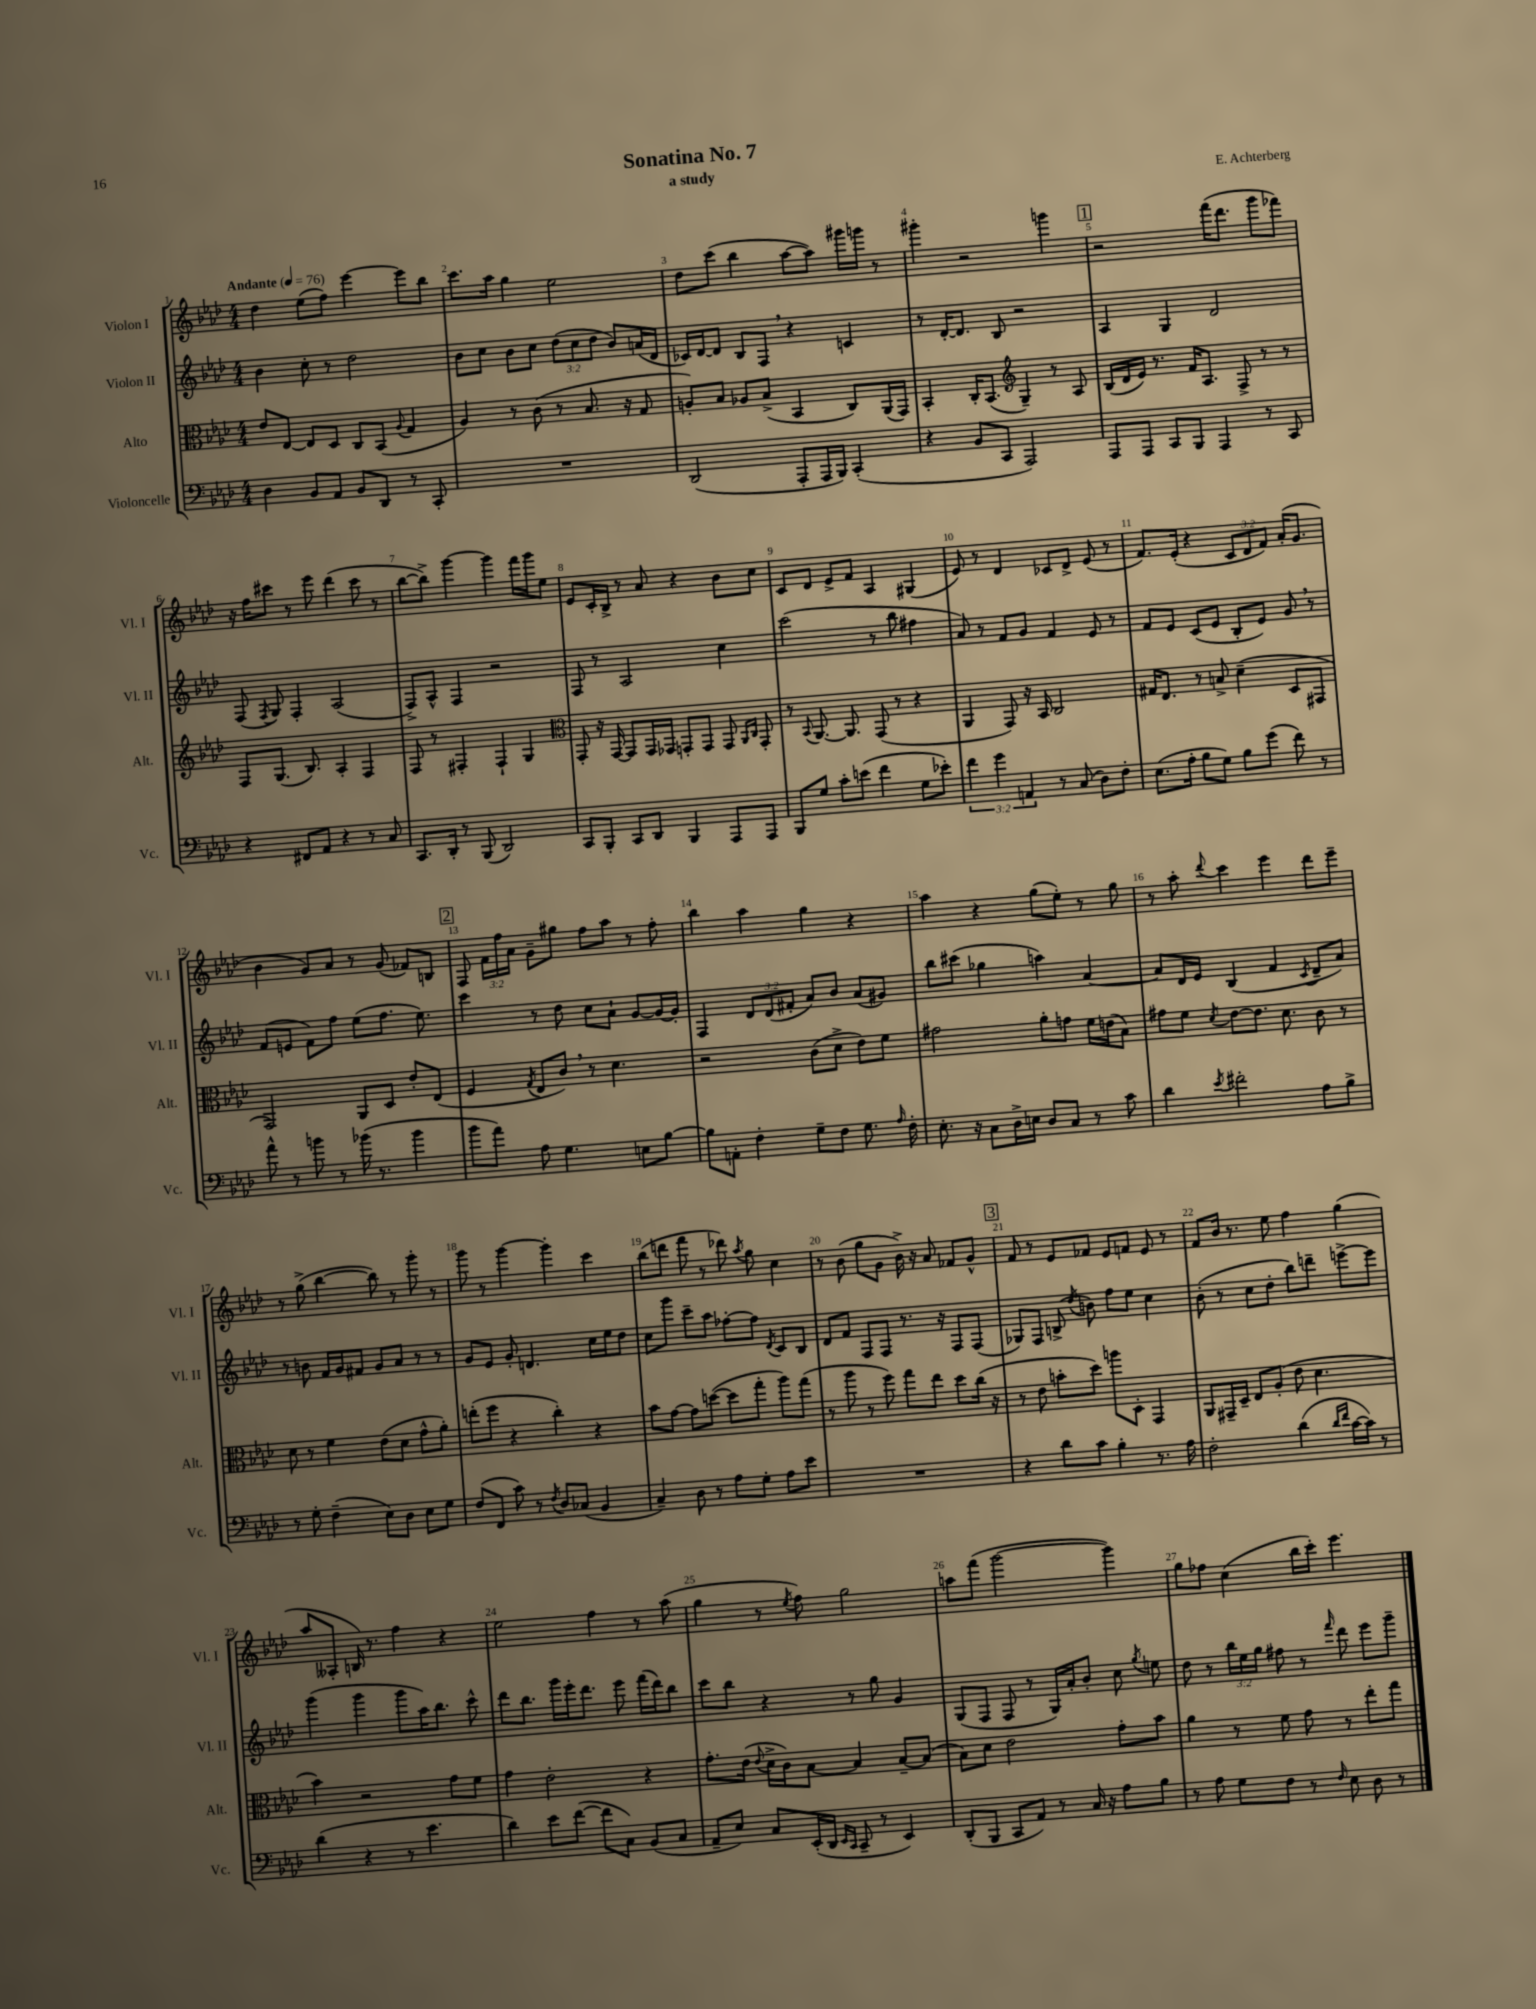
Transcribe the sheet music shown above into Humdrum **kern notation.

**kern	**kern	**kern	**kern
*part4	*part3	*part2	*part1
*staff4	*staff3	*staff2	*staff1
*I"Violoncelle	*I"Alto	*I"Violon II	*I"Violon I
*I'Vc.	*I'Alt.	*I'Vl. II	*I'Vl. I
*clefF4	*clefC3	*clefG2	*clefG2
*k[b-e-a-d-]	*k[b-e-a-d-]	*k[b-e-a-d-]	*k[b-e-a-d-]
*M4/4	*M4/4	*M4/4	*M4/4
*MM76	*MM76	*MM76	*MM76
=1	=1	=1	=1
!	!	!	!LO:TX:a:B:t=Andante
4D-\	8e-/L	4b-\	4dd-\
.	[8E-/J	.	.
8BB-/L	8E-/L]	8cc'\	(8ee-\L
8AA-/J	8D-/J	8r	8ff\J)
8BB-/L	8C/L	2dd-\	[4eee-\
8DD-/J	(8BB-/J	.	.
.	8qqA-/	.	.
8r	4G/	.	8eee-\L]
8CC'/	.	.	8bb-\J
=2	=2	=2	=2
1r	4A-/)	8b-\L	8.ccc\L
.	.	8cc\J	.
.	.	.	16aa-\Jk
.	8r	8b-\L	4gg\
.	(8c\	8cc\J	.
.	8r	(12dd-\L	2ee-\
.	.	12cc\	.
.	8.B-/	.	.
.	.	12dd-\J	.
.	.	8b-/L)	.
.	16r	.	.
.	8G/	(16an/L	.
.	.	16d-/JJ	.
=3	=3	=3	=3
(2DD-/	8An'/L)	16c-X/LL)	8dd-\L
.	.	[16d-/J	.
.	8B-/J	8d-/J]	(8ccc\J
.	8A-X/L	8B-/L	4bb-\
.	(8B-^/J	8F,/J	.
8AAA-'/L	4BB-/	4r	[8aa-\L
16AAA-/L	.	.	8aa-\J])
16BBB-/JJ)	.	.	.
(4CC'/	8C/L)	4cn/	16ggg#X\LL
.	.	.	16gggn\JJ
.	(16AA-/L	.	8r
.	16GG/JJ)	.	.
=4	=4	=4	=4
4r	4BB-'/	8r	4ggg#X'\
.	.	[16d-'/KL	.
.	.	8.d-/J]	.
8BB-/L	16C'/KL	.	2r
.	(8.BB-/J	.	.
8CC/J	.	8B-/	.
*	*clefG2	*	*
2AAA-/)	4G~/)	2r	.
.	8r	.	4gggn\
.	8A-/	.	.
!!LO:REH:place=s1:t=1
=5	=5	=5	=5
8AAA-/L	(16B-/LL	4A-/	2r
.	16d-/	.	.
8AAA-/J	16e-/JJ)	.	.
.	8.r	.	.
8CC/L	.	4G/	.
8BBB-/J	16f/KL	.	.
.	8.A-/J	.	.
4AAA-/	.	2d-/	(16fff\KL
.	.	.	8.ddd-\J
.	8F^/	.	.
8r	8r	.	8ggg\L
8CC/	8r	.	8fff-X\J)
!!LO:LB:g=z
=6	=6	=6	=6
4r	8F/L	(8F/	16r
.	.	.	16ff\KL
.	.	8qF/	.
.	(8.G/J	8G/)	8ccc#X\J
8FF#X/L	.	4F'/	8r
.	8.B-/)	.	.
8AA-/J	.	.	8eee-\
4r	4A-'/	(2A-/	(4ddd-\
8r	4F/	.	8ccc#\
8C/	.	.	8r
=7	=7	=7	=7
8.CC/L	8F/	8F^/L)	[8bb-\L
.	8r	8A-^^/J	8bb-^\J])
16DD-'/Jk	.	.	.
8r	4F#X'/	4F/	[4ggg\
(8BBB-/	.	.	.
2DD-/)	4F#`/	2r	4ggg\]
.	4G/	.	16fff\LL
.	.	.	16ggg\J
.	.	.	8ee-\J
=8	=8	=8	=8
*	*clefC3	*	*
8CC/L	8GG'/	8F/	8e-/L
8BBB-'/J	16r	8r	16c'/L
.	[16GG/	.	16B-^/JJ
8CC/L	8GG/L]	2A-/	8r
8DD-/J	16GG/L	.	8a-/
.	16GG-X/JJ	.	.
4BBB-/	8GGn'/L	.	4r
.	8GG/J	.	.
8AAA-/L	8GG/	4cc\	8b-\L
.	16qqAA-/LL	.	.
.	16qqC/JJ	.	.
8AAA-/J	8GG'/	.	8cc\J
=9	=9	=9	=9
8BBB-/L	8r	(2ccc\	8c/L
.	8qqBB-/	.	.
8G/J	[8.AA-/	.	8d-/J
8c'\L	.	.	8e-^/L
.	8.AA-/]	.	.
(8en\J	.	.	8f/J
4f\	(8GG/	8r	4A-/
.	8r	8bb-\	.
8G\L	4r	4ff#X\	(4G#X/
8e-X'\J)	.	.	.
=10	=10	=10	=10
6f\	4AA-/	8a-/)	8e-/)
.	.	8r	8r
6g\	.	.	.
.	8GG/)	8f/L	4d-/
6AAn/	.	.	.
.	16r	8g/J	.
.	16BB-/	.	.
8r	2C/	4f/	8c-X/L
(8C/	.	.	8d-^/J
8D-\L)	.	8e-/	(8e-/
8F'\J	.	8r	8r
=11	=11	=11	=11
(8.E-\L	16G#X/KL	8f/L	8.f/L)
.	8.E-/J	.	.
.	.	8e-/J	.
16A-'\Jk	.	.	(16e-'/Jk
8B-\L	8r	(8c/L	4r
8G\J)	8Bn^/	8e-/J	.
8B-\L	(4d-~\	8B-'/L	12c/L
.	.	.	12d-/
(8g\J	.	8e-/J)	.
.	.	.	12f/J)
8f\)	8D-/L	8g,/	(16a-'/KL
.	.	.	8.g/J
8r	8GG#X/J	8r	.
!!LO:LB:g=z
=12	=12	=12	=12
8a-^^\	2GG/)	(8f/L	4b-\
8r	.	8en/J	.
8bn\	.	8f\L)	8g/L)
8r	.	8ff\J	8a-/J
(16b-X\	8AA-/L	(8ee-\L	8r
8.r	.	.	.
.	8D-/J	8.ff\J	(8g/
4b-\	8e-'/L	.	8f-X/L)
.	.	8.ee-\)	.
.	(8E-/J	.	8Bn/J
!!LO:REH:place=s1:t=2
=13	=13	=13	=13
8b-\L	4F/	4ccc\	8F/
8a-\J)	.	.	24f\LL
.	.	.	24ff\
.	.	.	24a-\JJ
.	8qG/	.	.
8A-\	8E-/L	8r	8g~\L
4.G\	8c,/J)	8dd-\	8gg#X\J
.	8r	8cc\L	8ff\L
.	4.d-\	8a-`\J	8aa-\J
8En\L	.	[8g/L	8r
[8B-\J	.	16g/L_	8ff'\
.	.	16g'/JJ]	.
=14	=14	=14	=14
8B-\L]	2r	4F/	4bb-\
8AAn'\J	.	.	.
4F'\	.	12d-/L	4aa-\
.	.	(12d-/	.
.	.	12f#X'/J	.
8G~\L	(8c\L	8a-/L)	4gg\
8F\J	8d-^\J	8b-/J	.
8.G\	8e-\L)	(8a-/L	4r
.	8f\J	8g#X/J)	.
16qqA-/	.	.	.
16F'\	.	.	.
=15	=15	=15	=15
8.E-'\	2g#X\	8bb-\L	4aa-\
.	.	(8ccc#X\J	.
16r	.	.	.
8C\L	.	4gg-X\	4r
16D-^\L	.	.	.
16En\JJ	.	.	.
8D-/L	8a-'\L	4aan\)	(8gg\L
8C/J	8gn\J	.	8ee-'\J)
8r	16f\LL	[4a-/	8r
.	(16en\J	.	.
8c\	8B-\J)	.	8gg\
=16	=16	=16	=16
4d-\	8g#X\L	8a-/L]	8r
.	8f\J	16d-/L	8aa-'\
.	.	16e-/JJ	.
8qe-/	8qd-/	.	8qqddd-/
2f#X'\	[8e-\L	(4B-/	4ccc\
.	8.e-\J]	.	.
.	.	4f/	4eee-\
.	8.d-\	.	.
.	.	8qc/	.
8A-\L	8c\	8d-~/L	8ddd-\L
8B-^\J	8r	8a-/J)	8eee-~\J
!!LO:LB:g=z
=17	=17	=17	=17
8r	8d-\	8r	8r
8G'\	8r	8bn\	(8gg^\
(4F~\	4f\	16f/LL	[4bb-\
.	.	16g/J	.
.	.	8f#X/J	.
8E-\L)	(8e-\L	8g/L	8bb-\])
8D-\J	8d-\J	8a-/J	8r
8E-\L	8g^^\L	8r	8ggg'\
8G\J	8a-'\J)	8r	8r
=18	=18	=18	=18
(8F/L	(8een'\L	8g/L	8ggg\
8FF/J	8ff\J	8e-/J	8r
8c\)	4r	8g'/	[4ggg\
8r	.	4.dn/	.
8qF/	.	.	.
8D-/L	4cc'\)	.	4ggg'\]
(8C-X/J	.	.	.
4BB-/	4r	16cc\LL	4ccc\
.	.	16ee-\J	.
.	.	8dd-\J	.
=19	=19	=19	=19
4C~/)	8b-\L	8cc\L	(8bb-\L
.	[8g\J	8ggg\J	8dddn\J
8D-\	8g\L]	8ccc~\L	8fff\
8r	([8ddn\J	8aa-\J	8r
8A-\L	8dd\L]	[8ff-X'\L	8ddd-X\)
.	.	.	8qaa-/
8G'\J	8gg'\J	8ff-\J]	8gg\
.	.	8qd-/	.
8A-\L	8aa-\L)	8c/L	4cc\
8e-\J	(8gg\J	8B-/J	.
=20	=20	=20	=20
1r	8r	8d-/L	8r
.	8aa-\	8f/J	(8b-\
.	8r	8F/L	8gg\L
.	8ff\)	8F/J	8g\J
.	8gg\L	8.r	16b-^\)
.	.	.	16r
.	8ee-\J	.	8a-/
.	.	16r	.
.	8dd-\L	8F/L	8f-X/L
.	(16cc\Jk	(8F/J	8g^^/J
.	16r	.	.
!!LO:REH:place=s1:t=3
=21	=21	=21	=21
4r	8r	8G-X/L)	8f/
.	8e-\	8F/J	8r
8d-\L	8bn'\L	(8Bn^/	8e-/L
.	.	8qdd-/	.
8c\J	8dd-\J)	8bn\)	8f-X/J
4B-'\	8aan\L	8ff\L	8e-/L
.	8D-'\J	8ee-\J	8fn/J
8.r	4GG/	4cc\	8e-/
.	.	.	8r
16A-\	.	.	.
=22	=22	=22	=22
2F'\	8AA-/L	(8b-'\	8f/L
.	16GG#X~/L	8r	16b-/Jk
.	16D-~/JJ	.	8.r
.	8E-/L	8cc\L	.
.	(8A-'/J	8dd-'\J	8ee-\
(4d-\	8e-\	8bb-\L)	4ff\
.	4.d-\	8dddn~\J	.
16qqd-/LL	.	.	.
16qqf/JJ	.	.	.
[16c\LL	.	[8eeen^\L	(4gg\
16c\JJ])	.	.	.
8r	.	8eee\J]	.
!!LO:LB:g=z
=23	=23	=23	=23
(4d-\	4b-\)	(4ggg\	8aa-/L
.	.	.	8A--X'/J
4r	2r	4ggg\	16Bn/)
.	.	.	8.r
8r	.	8ggg\L	4ff\
4.e-\	.	16aa-\K)	.
.	.	8.bb-\J	.
.	8g\L	.	4r
.	8f\J	8ccc^^\	.
=24	=24	=24	=24
4d-\)	4g\	8ddd-\L	2ee-\
.	.	8.bb-\J	.
8e-\L	2e-'\	.	.
.	.	16ggg\LL	.
([8f\J	.	16eee-'\J	.
.	.	8.ddd-\J	.
8f\L]	.	.	4ff\
8C\J)	.	8eee-\	.
(8BB-/L	4r	(16fff\LL	8r
.	.	16ddd-\J)	.
8C/J	.	8bb-\J	(8aa-\
=25	=25	=25	=25
8AA-~/L	8.g'\L	8ccc\L	4gg\
8E-/J)	.	8bb-\J	.
.	(16e-\Jk	.	.
.	8qqe-/	.	.
8C/L	16d-^\LL	4r	8r
.	16c\J)	.	.
.	.	.	8qee-/
(16EE-'/L	[8B-\J	.	8ff\)
16DD-/JJ	.	.	.
16qqEE-/LL	.	.	.
16qqCC/JJ	.	.	.
8CC~/	4B-/]	8r	2gg\
8r	.	8gg\	.
4EE-/)	[8B-~/L	4g/	.
.	(8B-/J]	.	.
=26	=26	=26	=26
(8DD-'/L	8B-\L)	(8G/L	8aan\L
8BBB-/J	8d-\J	8F/J	(8fff\J
8CC/L	2e-\	8F/	[2ggg\
8AA-/J)	.	8r	.
8r	.	16G/LL)	.
.	.	16a-'/J	.
16C/	.	8b-'/J	.
16r	.	.	.
8A-\L	8g'\L	8cc\	4ggg\])
.	.	8qgg/	.
8B-\J	8b-\J	8een\	.
=27	=27	=27	=27
8r	4a-\	8dd-\	8gg\L
8A-\	.	8r	8ff-X\J
8G\L	8r	24bb-\LL	(4cc\
.	.	24ee-\	.
.	.	24gg\JJ	.
8F\J	8f\	8ff#X\	.
8r	8g\	8r	16bb-\LL
.	.	.	16ccc'\JJ)
16qqF/	.	16qqfff/	.
8E-\	8r	8ddd-\	4.eee-\
8D-\	8ee-'\L	8eee-\L	.
8r	8gg\J	8ggg~\J	.
==	==	==	==
*-	*-	*-	*-
